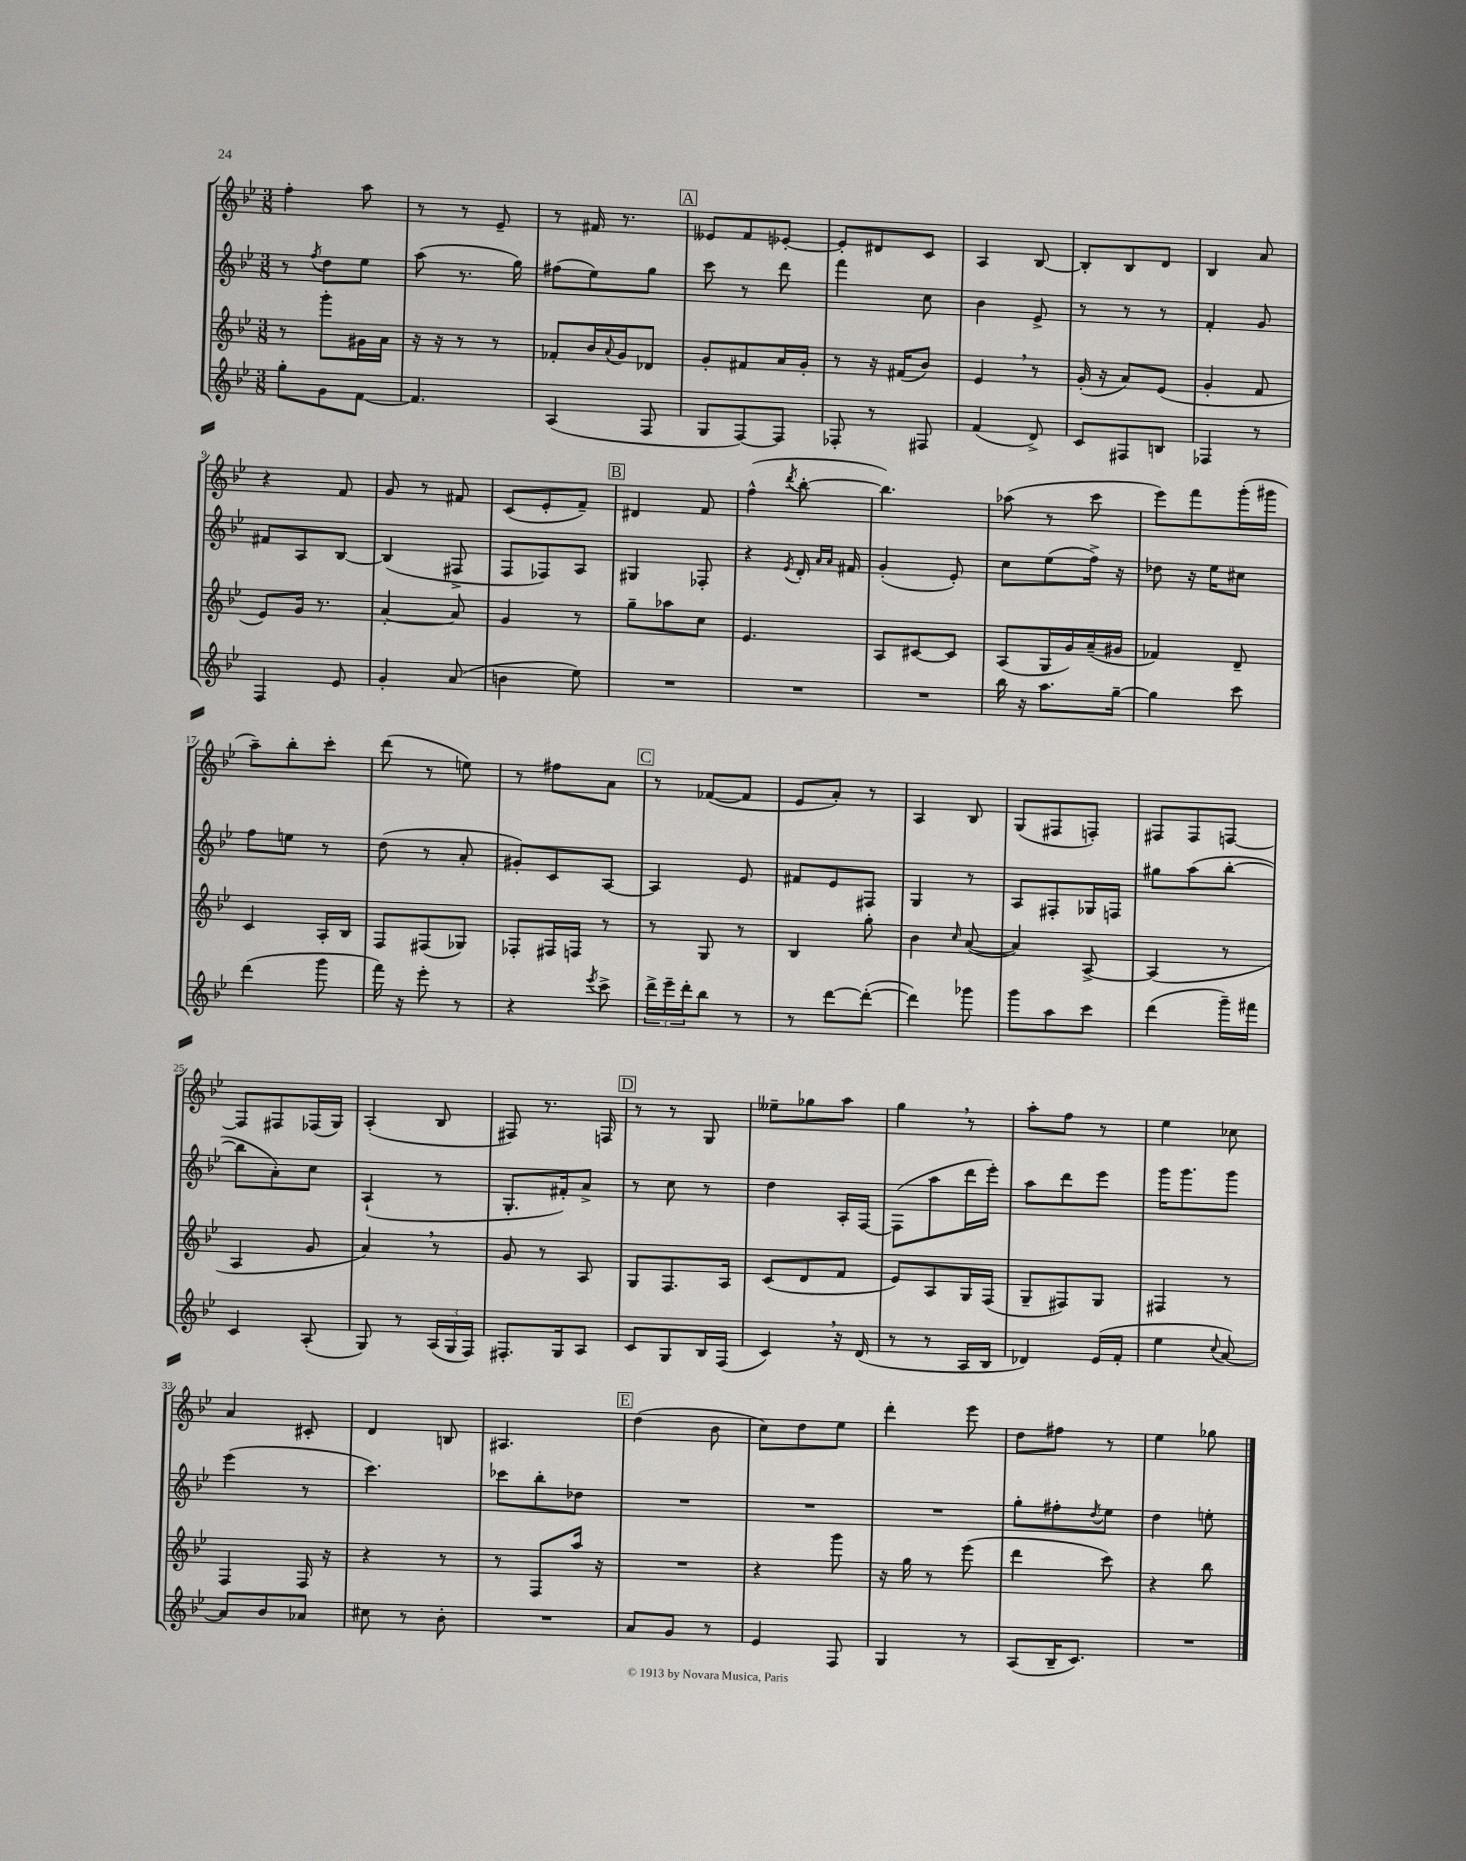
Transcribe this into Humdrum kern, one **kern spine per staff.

**kern	**kern	**kern	**kern
*part4	*part3	*part2	*part1
*staff4	*staff3	*staff2	*staff1
*clefG2	*clefG2	*clefG2	*clefG2
*k[b-e-]	*k[b-e-]	*k[b-e-]	*k[b-e-]
*M3/8	*M3/8	*M3/8	*M3/8
=1	=1	=1	=1
8gg'\L	8r	8r	4ff'\
.	.	8qff/	.
8g\	8ggg'\L	8dd\L	.
[8f\J	16g#X\L	8ee-\J	8aa\
.	16a\JJ	.	.
=2	=2	=2	=2
4.f/]	16r	(8aa\	8r
.	16r	.	.
.	8r	8.r	8r
.	8r	.	8e-~/
.	.	16gg\)	.
=3	=3	=3	=3
(4A/	8f-X'/L	(8ff#X\L	8r
.	16b-/L	8ee-\)	16f#X/
.	8qqa/	.	.
.	16g/J	.	8.r
8F/	8d-X/J	8gg\J	.
!!LO:REH:place=s1:t=A
=4	=4	=4	=4
8G/L	8g'/L	8ccc\	8e--X/L
[8F/)	8f#X/	8r	8f/
8F/J]	16a/L	8ddd\	[8e-X'/J
.	16g'/JJ	.	.
=5	=5	=5	=5
8F-X'/	8r	4fff\	8e-'/L]
8r	16r	.	8d#X/
.	(16f#X/KL	.	.
8F#X/	8b-/J)	8cc\	8c/J
=6	=6	=6	=6
(4f/	4e-,/	4b-\	4A/
8d^/)	8r	8e-^/	[8B-/
=7	=7	=7	=7
8c/L	(16g'/	8r	8B-'/L]
.	16r	.	.
8F#X/	8a/L)	8r	8B-/
8Bn/J	(8e-/J	8r	8d/J
=8	=8	=8	=8
4F-X/	4g'/	4f'/	4B-/
8r	8f/	8g/	8a/
!!LO:LB:g=z
=9	=9	=9	=9
4F/	8e-/L)	8f#X/L	4r
.	16g/Jk	8A/	.
.	8.r	.	.
8e-/	.	[8B-/J	8f/
=10	=10	=10	=10
4g'/	[4a'/	(4B-/]	8g/
.	.	.	8r
(8a/	8a/]	8F#X^/	8f#X/
=11	=11	=11	=11
4bn\	4g/	8F/L	(8c/L
.	.	8F-X/)	8e-'/
8ee-\)	8r	8A/J	8f~/J)
!!LO:REH:place=s1:t=B
=12	=12	=12	=12
4.r	8gg~\L	4G#X/	4d#X/
.	8aa-X\	.	.
.	8cc\J	8F-X'/	8f/
=13	=13	=13	=13
4.r	4.e-/	4r	(4ff^^\
.	.	8qe-/	8qddd/
.	.	16d'/	[8bb-'\
.	.	16qqa/LL	.
.	.	16qqa/JJ	.
.	.	16f#X/	.
=14	=14	=14	=14
4.r	8A/L	(4g'/	4.bb-\])
.	[8c#X/	.	.
.	8c#/J]	8e-'/)	.
=15	=15	=15	=15
16bb-\	(8A/L	8cc\L	(8aa-X\
16r	.	.	.
8.aa\L	16G/L	(8ee-\	8r
.	16g/)	.	.
.	(16a~/	16ff^\Jk)	8ccc\
[16gg~\Jk	16g#X/JJ	16r	.
=16	=16	=16	=16
4gg\]	4f-X/)	8dd-X\	8eee-\L)
.	.	16r	8fff\
.	.	16ee-\KL	.
8ccc\	8d~/	8cc#X\J	(16ggg'\L
.	.	.	16ggg#X\JJ
!!LO:LB:g=z
=17	=17	=17	=17
(4ddd\	4c/	8ff\L	8aa~\L)
.	.	8een\J	8bb-'\
8ggg\	16A'/LL	8r	8ccc'\J
.	16B-/JJ	.	.
=18	=18	=18	=18
16fff\)	8F/L	(8dd\	(8ddd\
16r	.	.	.
8eee-'\	(8F#X/	8r	8r
8r	8G-X/J)	8a'/	8een\)
=19	=19	=19	=19
4r	8F-X'/L	8g#X'/L)	8r
.	16F#X/L	8c/	8ff#X\L
.	16Fn/JJ	.	.
8qeee-/	.	.	.
8ccc^\	8r	[8A/J	8a\J
!!LO:REH:place=s1:t=C
=20	=20	=20	=20
24ddd^\LL	8r	4A/]	8r
24eee-~\	.	.	.
24ddd'\J	.	.	.
8bb-\J	8G/	.	([8f-X/L
8r	8r	8e-/	8f-/J]
=21	=21	=21	=21
8r	4B-/	8f#X/L	8e-/L
[8ddd\L	.	8e-/	8a'/J)
(8ddd'\J_	8gg'\	8F#X/J	8r
=22	=22	=22	=22
4ddd\])	4b-\	4G/	4A/
.	16qqcc/	.	.
8ggg-X\	([8a/	8r	8B-/
=23	=23	=23	=23
8ggg\L	4a/])	8A/L	(8G/L
8aa\	.	8F#X'/	8F#X/
8ccc\J	[8A^/	16G-X/L	8Fn'/J)
.	.	16Fn/JJ	.
=24	=24	=24	=24
(4ddd\	(4A/]	8gg#X\L	8F#X/L
.	.	(8aa\	8F#/
16ggg~\LL)	8r	[8bb-'\J	[8Fn/J
16fff#X\JJ	.	.	.
!!LO:LB:g=z
=25	=25	=25	=25
4c/	4A/	8bb-\L]	8F/L]
.	.	8a'\)	8F#X/
(8A'/	8g/	8cc\J	(16F-X/L
.	.	.	16G/JJ)
=26	=26	=26	=26
8G/)	4a,/)	(4A`/	(4A'/
8r	.	.	.
(24A/LL	8r	8r	8B-/
24G/	.	.	.
24F/JJ)	.	.	.
=27	=27	=27	=27
8.F#X'/L	8g/	8.G'/L	8F#X/)
.	8r	.	8.r
16G/k	.	16f#X'/k)	.
8A/J	8A/	8a^/J	.
.	.	.	16Fn/
!!LO:REH:place=s1:t=D
=28	=28	=28	=28
8c/L	8G/L	8r	8r
8G/	8.F/	8cc\	8r
16B-/L	.	8r	8G/
(16F/JJ	16A/Jk	.	.
=29	=29	=29	=29
4c,/)	(8c/L	4dd\	8ee--X~\L
.	8d/	.	8gg-X\
16r	8f/J	16A'/LL	8aa\J
(16d/	.	[16F/JJ	.
=30	=30	=30	=30
8r	8e-/L)	(8F\L]	4gg,\
8r	8A/	8aa\	.
16A/LL	16G/L	16ddd\L	8r
16B-/JJ	(16F/JJ	16eee-'\JJ)	.
=31	=31	=31	=31
4d-X/)	8G~/L	8aa\L	8aa'\L
.	8F#X/)	8ddd\	8ff\J
(16e-/LL	8G/J	8eee-\J	8r
16f'/JJ	.	.	.
=32	=32	=32	=32
4ee-\	4F#X/	16ggg\KL	4ee-\
.	.	8.ggg\	.
8qqcc/	.	.	.
[8a/)	8r	8ggg\J	8cc-X\
!!LO:LB:g=z
=33	=33	=33	=33
8a/L]	4F/	(4eee-\	4a/
8b-/	.	.	.
8a-X/J	16F/	8r	8c#X'/
.	16r	.	.
=34	=34	=34	=34
8cc#X\	4r	4.ccc\)	4d/
8r	.	.	.
8b-'\	8r	.	8Bn/
=35	=35	=35	=35
4.r	8r	8ccc-X\L	4.A#X/
.	8F/L	8bb-'\	.
.	16aa/Jk	8dd-X\J	.
.	16r	.	.
!!LO:REH:place=s1:t=E
=36	=36	=36	=36
8a/L	4.r	4.r	(4dd\
8g/J	.	.	.
8r	.	.	8b-\
=37	=37	=37	=37
4e-/	4r	4.r	8cc\L)
.	.	.	8dd\
8F/	8ggg\	.	8ee-\J
=38	=38	=38	=38
4G/	16r	4.r	4ddd'\
.	16gg\	.	.
.	8r	.	.
8r	(8eee-\	.	8eee-\
=39	=39	=39	=39
(8A/L	4ddd\	8gg'\L	8dd\L
16B-~/K	.	8ff#X'\	8ff#X\J
8.c/J)	.	.	.
.	.	8qdd/	.
.	8ccc\)	8ee-\J	8r
=40	=40	=40	=40
4.r	4r	4dd\	4ee-\
.	8bb-\	8een'\	8gg-X\
==	==	==	==
*-	*-	*-	*-
